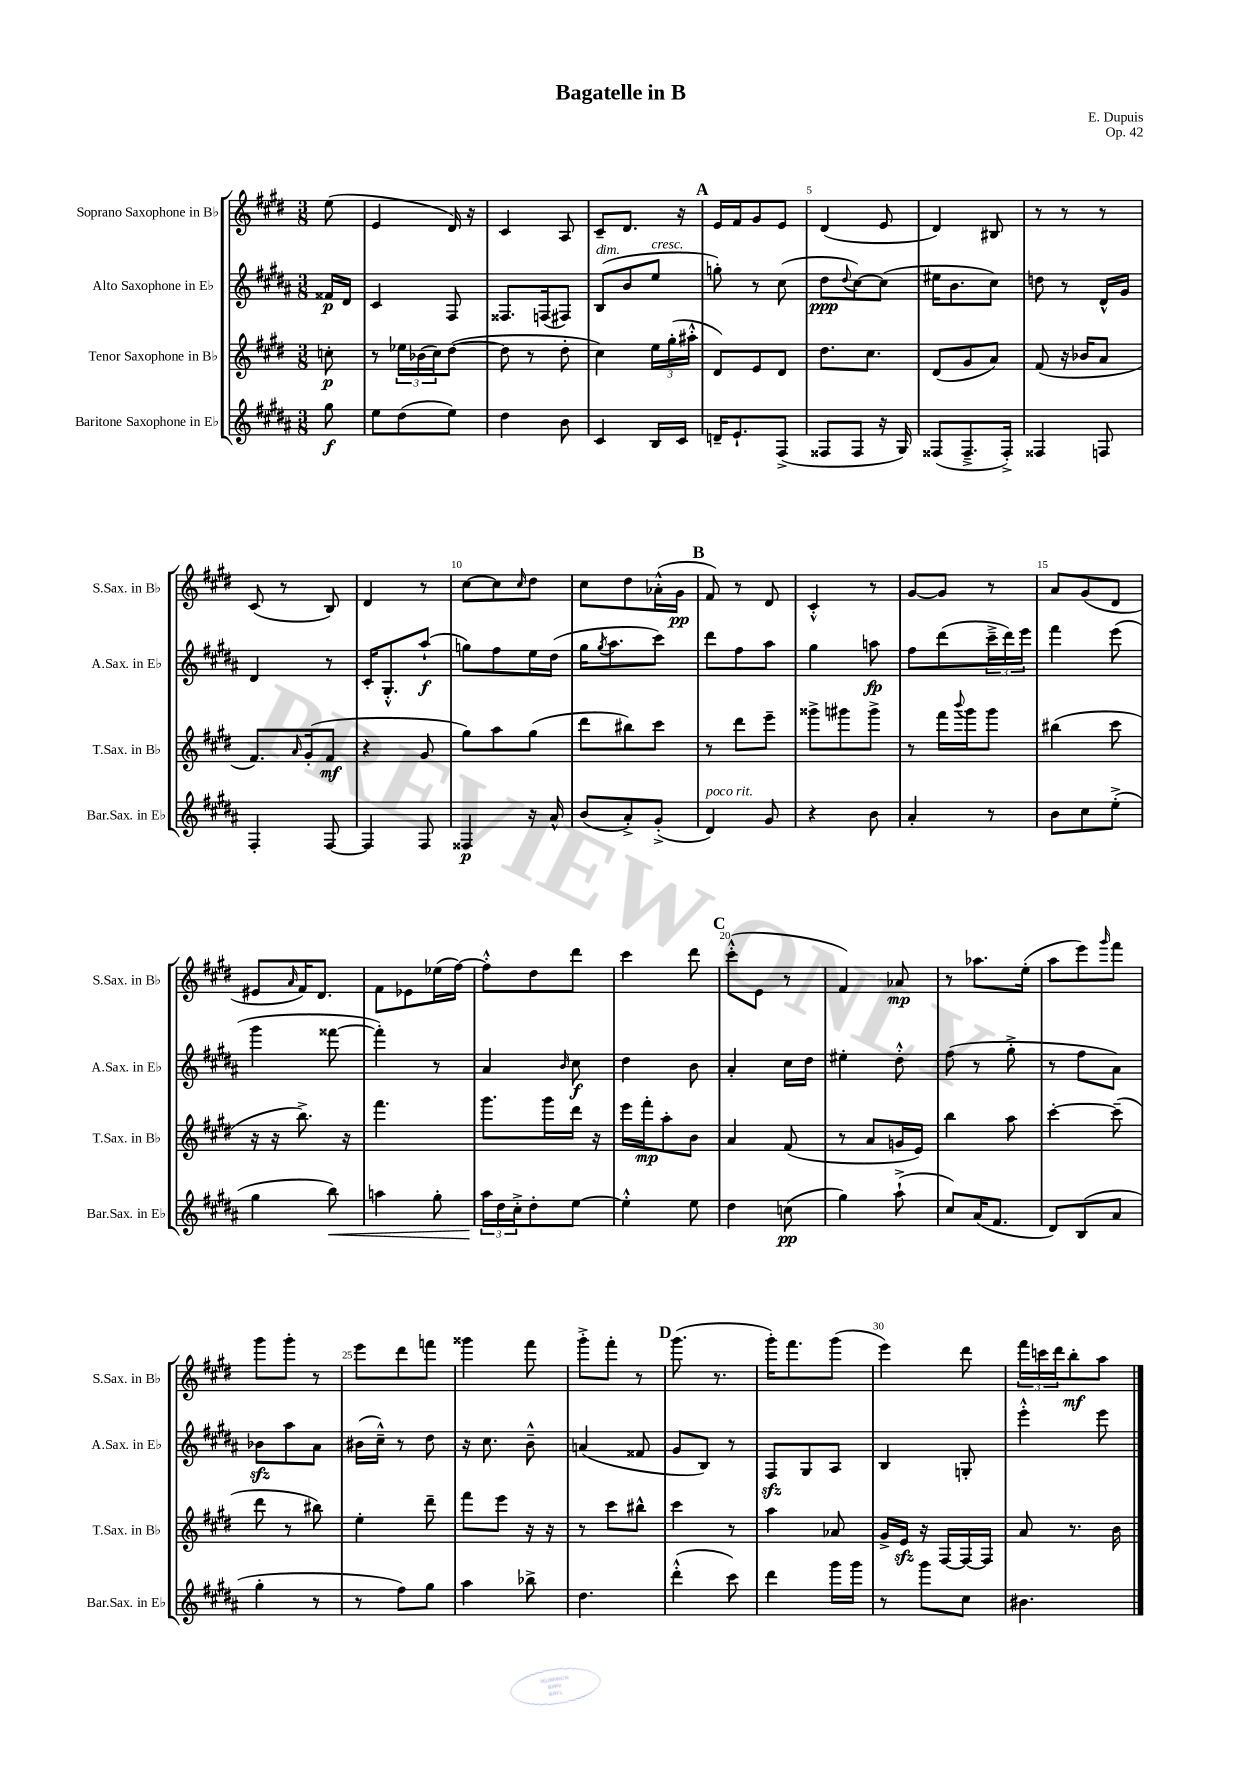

**kern	**kern	**kern	**kern
*staff4	*staff3	*staff2	*staff1
*clefG2	*clefG2	*clefG2	*clefG2
*k[f#c#g#d#a#]	*k[f#c#g#d#]	*k[f#c#g#d#a#]	*k[f#c#g#d#]
*M3/8	*M3/8	*M3/8	*M3/8
8gg#	8cc'	16f##	(8ee
.	.	16d#	.
=	=	=	=
8ee	8r	4c#	4e
(8dd#	24ee-	.	.
.	(24b-	.	.
.	24cc#)	.	.
8ee)	([8dd#	8F#	16d#)
.	.	.	16r
=	=	=	=
4dd#	8dd#]	8.F##	4c#
.	8r	.	.
.	.	(16F	.
8b	8dd#'	8F#)	8A
=	=	=	=
4c#	4cc#)	(8B	8c#~
.	.	8b	8.d#
16B	24ee	8ee	.
.	(24gg#'	.	.
16c#	.	.	16r
.	24aa#'^^	.	.
=	=	=	=
16d~	8d#)	8gg')	16e
8.e`	.	.	16f#
.	8e	8r	8g#
(8F#^	8d#	(8cc#	8e
=	=	=	=
8F##	8.dd#	8dd#	(4d#
.	.	8qqdd#	.
8F##	.	[8cc#)	.
.	8.cc#	.	.
16r	.	(8cc#]	8e
16G#)	.	.	.
=	=	=	=
(8F##	(8d#	16ee#	4d#)
.	.	8.b	.
8.F##~^	8g#	.	.
.	8a)	8cc#)	8B#
16F##'^)	.	.	.
=	=	=	=
4F##	(8f#	8dd	8r
.	16r	8r	8r
.	16b-	.	.
8F	8a	16d#^^	8r
.	.	16g#	.
=	=	=	=
4F#'	8.f#)	4d#	(8c#
.	.	.	8r
.	16qqa	.	.
.	(16g#'	.	.
[8F#	8f#	8r	8B)
=	=	=	=
4F#]	4r	16c#'	4d#
.	.	8.G#'^^	.
8F#	8g#	(8aa#`	8r
=	=	=	=
4F##	8gg#)	8gg)	[8cc#
.	8aa	8ff#	8cc#]
.	.	.	16qqcc#
16r	(8gg#	16ee	8dd#
16a#^^	.	(16dd#	.
=	=	=	=
(8b	8ddd#	16gg#	8cc#
.	.	8qgg#	.
.	.	8.aa#	.
8a#'^)	8bb#)	.	8dd#
(8g#'^	8ccc#	8ccc#)	(16a-'^^
.	.	.	16g#
=	=	=	=
4d#)	8r	8ddd#	8f#)
.	8ddd#	8ff#	8r
8g#	8eee~	8aa#	8d#
=	=	=	=
4r	8ggg##^	4gg#	4c#'^^
.	8ggg#	.	.
8b	8ggg#^	8aa	8r
=	=	=	=
4a#'	8r	8ff#	[8g#
.	16fff#	(8ddd#	8g#]
.	8qqbbb	.	.
.	16ggg#	.	.
8r	8ggg#	24ccc#~^	8r
.	.	24ddd#)	.
.	.	24eee	.
=	=	=	=
8b	(4bb#	4fff#	8a
8cc#	.	.	(8g#
(8ee'^	8ccc#	(8eee	8d#
=	=	=	=
4gg#	16r	4ggg#	8e#
.	16r	.	.
.	.	.	16qqa
.	8.bb^)	.	16f#)
.	.	.	8.d#
8bb)	.	[8fff##	.
.	16r	.	.
=	=	=	=
4aa	4.fff#	4fff##'])	8f#
.	.	.	8e-
8gg#'	.	8r	(16ee-
.	.	.	[16ff#)
=	=	=	=
24aa#	8.ggg#	4a#	8ff#'^^]
24dd#	.	.	.
24cc#'^	.	.	.
8dd#'	.	.	8dd#
.	16ggg#	.	.
.	.	16qqb	.
[8ee	16ddd#	8cc#	8ddd#
.	16r	.	.
=	=	=	=
4ee'^^]	16eee	4dd#	4ccc#
.	16fff#'	.	.
.	8aa'	.	.
8ee	8b	8b	8ddd#
=	=	=	=
4dd#	4a	4a#'	(8ccc#'^^
.	.	.	8e
(8cc	(8f#	16cc#	8r
.	.	16dd#	.
=	=	=	=
4gg#)	8r	4ee#'	4f#)
.	8a	.	.
(8aa#`^	16g	8dd#'^^	8a-
.	16e)	.	.
=	=	=	=
8cc#)	4bb	(8ff#	8r
(16a#	.	8r	8.aa-
8.f#	.	.	.
.	8aa	8gg#'^	.
.	.	.	(16ee'
=	=	=	=
8d#)	[4ccc#'	8r	8aa
(8B	.	8ff#	8eee)
.	.	.	16qqggg#
8a#	(8ccc#~]	8a#)	8fff#
=	=	=	=
4gg#'	8ddd#	8b-	8ggg#
.	8r	8aa#	8ggg#'
8r	8bb#)	8a#	8r
=	=	=	=
8r	4ee'	(16b#	8eee
.	.	16cc#~^^)	.
8ff#)	.	8r	8ddd#
8gg#	8ddd#~	8dd#	8fff
=	=	=	=
4aa#	8fff#	16r	4ggg##
.	.	8.cc#	.
.	8eee	.	.
8bb-^	16r	8b~^^	8fff#
.	16r	.	.
=	=	=	=
4.dd#	8r	(4a	8ggg#'^
.	8ccc#	.	8fff#'
.	8bb#^^	8f##	8r
=	=	=	=
(4ddd#'^^	4ccc#	8g#	(8.ggg#
.	.	8B)	.
.	.	.	8.r
8ccc#)	8r	8r	.
=	=	=	=
4ddd#	4aa	8F#	16ggg#')
.	.	.	8.fff#
.	.	8G#	.
16ggg#	8a-	8A#	(8ggg#
16ggg#	.	.	.
=	=	=	=
8r	16g#^	4B	4eee)
.	16e	.	.
8ggg#	16r	.	.
.	[16F#	.	.
8cc#	16F#_	8G'	8ddd#
.	16F#]	.	.
=	=	=	=
4.b#	8a	4eee'^^	24fff#
.	.	.	24ccc
.	.	.	24ddd#
.	8.r	.	8bb'
.	.	8eee	8aa
.	16b	.	.
==	==	==	==
*-	*-	*-	*-
